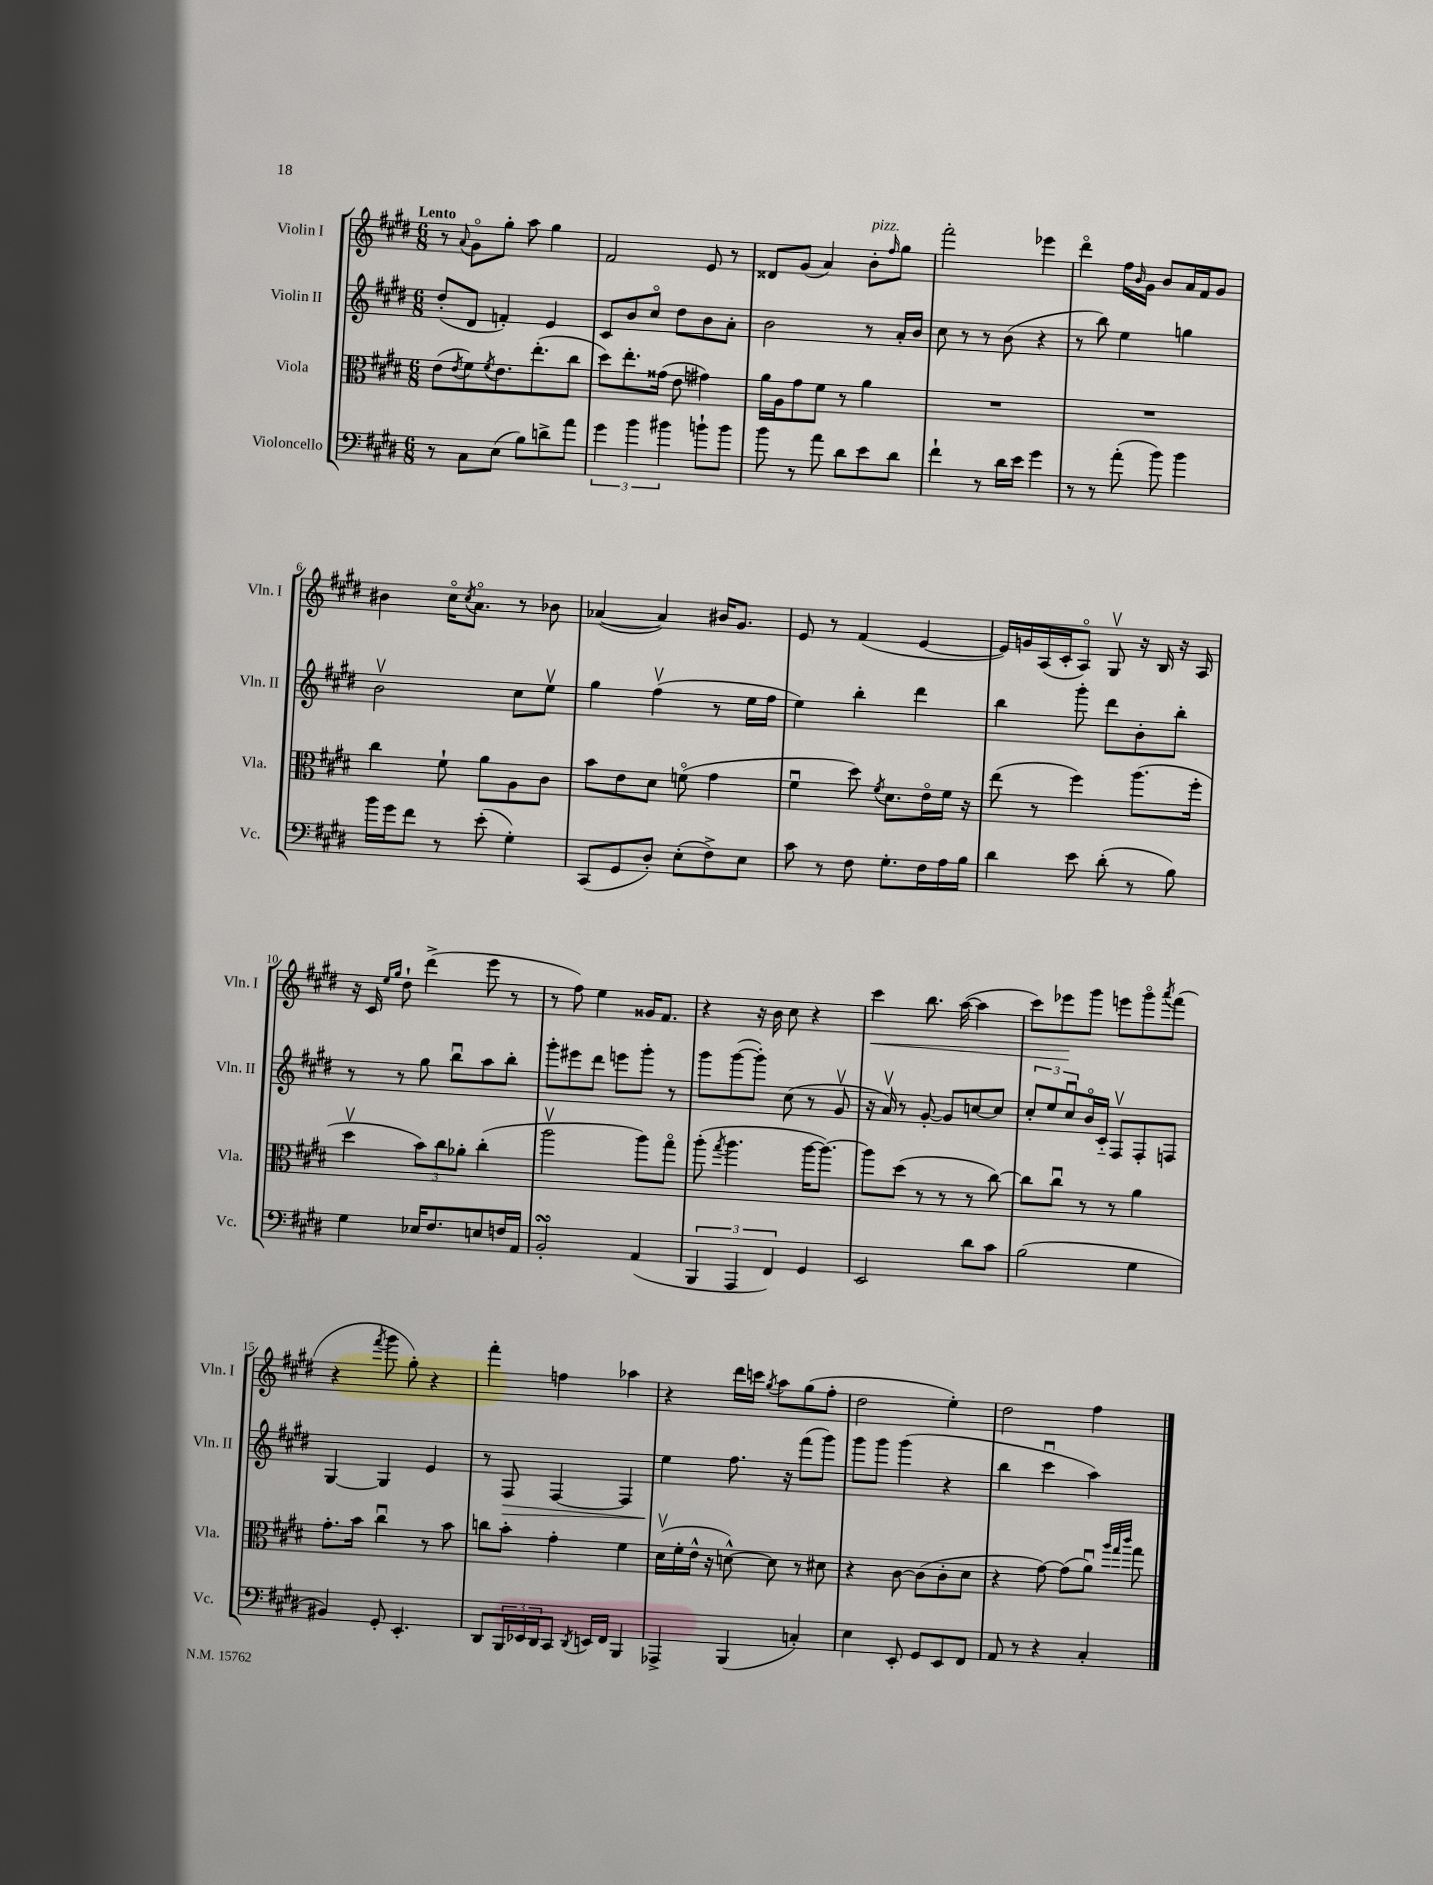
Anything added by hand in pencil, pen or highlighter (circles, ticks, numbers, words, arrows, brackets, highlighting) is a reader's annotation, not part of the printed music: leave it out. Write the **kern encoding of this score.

**kern	**kern	**kern	**kern
*staff4	*staff3	*staff2	*staff1
*clefF4	*clefC3	*clefG2	*clefG2
*k[f#c#g#d#]	*k[f#c#g#d#]	*k[f#c#g#d#]	*k[f#c#g#d#]
*M6/8	*M6/8	*M6/8	*M6/8
8r	(8e	(8dd#'	8r
.	8qe	.	8qqa
8C#	8f#)	8d#	8g#o
.	8qf#	.	.
(8E	8.e	4f')	8gg#'
8B)	.	.	8aa
.	(8.ee'	.	.
8d^	.	4e	4gg#
8a	8cc#	.	.
=	=	=	=
6g#	8dd#)	8c#	2f#
.	8.ee'	8b	.
6b	.	.	.
.	.	8cc#o	.
.	(16g##	.	.
6b#	.	.	.
.	8e	8dd#	.
8b`	4g#)	8b	8e
8b	.	8a'	8r
=	=	=	=
8b	16a	2b	8d##
.	16A	.	.
8r	8g#	.	(8g#
8a	8f#	.	4a)
8d#	8r	.	.
8e	4a	8r	8b'
.	.	.	16qqff#
8d#	.	16a'	8gg#
.	.	16b	.
=	=	=	=
4f#`	2.r	8cc#	2fff#'
.	.	8r	.
8r	.	8r	.
16d#	.	(8b	.
16e	.	.	.
4g#	.	4r	4eee-
=	=	=	=
8r	2.r	8r	4ddd#o
8r	.	8bb)	.
(8a'	.	4ee	16ff#
.	.	.	16qqb
.	.	.	16g#
8b)	.	.	8b
4b	.	4gg	16a
.	.	.	16f#
.	.	.	8g#
=	=	=	=
16b	4cc#	2bv	4b#
16g#	.	.	.
8f#	.	.	.
8r	8f#`	.	16cc#o
.	.	.	8qcc#
.	.	.	8.ao
(8e'	8a	.	.
4G#')	8A	8cc#	8r
.	8c#	8eev	8b-
=	=	=	=
(8CC#	8b	4gg#	([4a-
8GG#	8e	.	.
8D#')	8d#	(4ff#v	4a-])
(8E'	(8fo	.	.
8F#^)	4g#	8r	16b#
.	.	.	8.g#
8E	.	16ee	.
.	.	16ff#	.
=	=	=	=
8c#	4f#u	4ee)	8e
8r	.	.	8r
8F#	8dd#)	4bb'	(4f#
.	8qf#	.	.
8.G#'	8.d#	.	.
.	.	4ddd#	[4e
16F#	16eo	.	.
16A	16f#	.	.
16B	16r	.	.
=	=	=	=
4d#	(8ee	4bb	16e])
.	.	.	16g
.	8r	.	(16A
.	.	.	16c#'
8e	4ff#)	8ggg#'	8Ao)
(8d#'	.	8ddd#	8G#v
8r	(8.aa	8b'	16r
.	.	.	16B
8B)	.	8bb'	16r
.	16ff#'	.	16A
=	=	=	=
4G#	4dd#v	8r	16r
.	.	.	16c#
.	.	.	16qqee
.	.	.	16qqgg#
.	.	8r	8dd#`
16E-	12b)	8gg#	(4ddd#^
8.F#	.	.	.
.	12cc#	.	.
.	.	8bbu	.
.	12a-'	.	.
8E	(4cc#'	8aa	8eee
16F	.	8bb'	8r
16AA	.	.	.
=	=	=	=
2BB'	2aav	8ggg#'	8r
.	.	8eee#	8ff#)
.	.	8ddd#	4ee
.	.	8eee	.
(4AA	8aa)	8ggg#'	16g##
.	.	.	8.f#
.	8gg#o	8r	.
=	=	=	=
6BBB	(8aa'	8ggg#	4r
.	8qgg#	.	.
.	4.aa	([8ggg#	.
6AAA	.	.	.
.	.	8ggg#'])	16r
.	.	.	16b
6FF#)	.	.	.
.	.	(8cc#	8cc#
4GG#	[16aa	8r	4r
.	8.aa_)	.	.
.	.	8g#v	.
=	=	=	=
2EE	8aa]	16r	4ccc#
.	.	16av)	.
.	(8dd#	8r	.
.	8r	[8g#'	8.bb
.	8r	8g#]	.
.	.	.	([16aa
8d#	8r	[8cc	4aa]
8c#	[8cc#)	8cc]	.
=	=	=	=
(2B	8cc#]	12cc#'	8ccc#)
.	.	12ee	.
.	8cc#u	.	8eee-
.	.	12cc#u	.
.	8r	16bo	8ggg#
.	.	16c#'~	.
.	8r	8F#v	8eee
4G#	4a	8F#'	8ggg#o
.	.	.	8qaaa
.	.	8F	(8fff#
=	=	=	=
4BB#)	8.g#'	[4G#	4r
.	16b	.	.
.	.	.	8qfff#
8GG#'	4cc#u	4G#]	8ggg#
4.EE'	.	.	8gg#')
.	8r	4e	4r
.	8b	.	.
=	=	=	=
8DD#	8cc	8r	4fff#'
24BBB	8b'	8F#	.
24EE-	.	.	.
24DD#	.	.	.
8CC#	4g#'	[4F#	4ff
8qDD#	.	.	.
16EE	.	.	.
16FF#	.	.	.
4BBB	4f#	4F#]	4aa-
=	=	=	=
4AAA-^	(16d#v	4ee	4r
.	16f#'	.	.
.	16e^^	.	.
.	16r	.	.
(4BBB	[8d^^)	8.ff#	16ddd#
.	.	.	16ccc
.	.	.	8qgg#
.	8d]	.	8aa
.	.	16r	.
4C')	8r	(8fff#	(8gg#
.	8d#	8ggg#)	8ff#'
=	=	=	=
4E	4r	8ggg#	2dd#
.	.	8ggg#	.
8EE'	[8c#	(4ggg#	.
8GG#	(8c#]	.	.
8EE	8c#'	4r	4ee')
8FF#	8d#	.	.
=	=	=	=
8AA	4r	4bb	2dd#
8r	.	.	.
4r	[8g#)	4ccc#u	.
.	(8g#]	.	.
4C#'	8au)	4aa)	4ff#
.	32qqaa	.	.
.	32qqgg#	.	.
.	32qqccc#	.	.
.	8gg#	.	.
==	==	==	==
*-	*-	*-	*-
